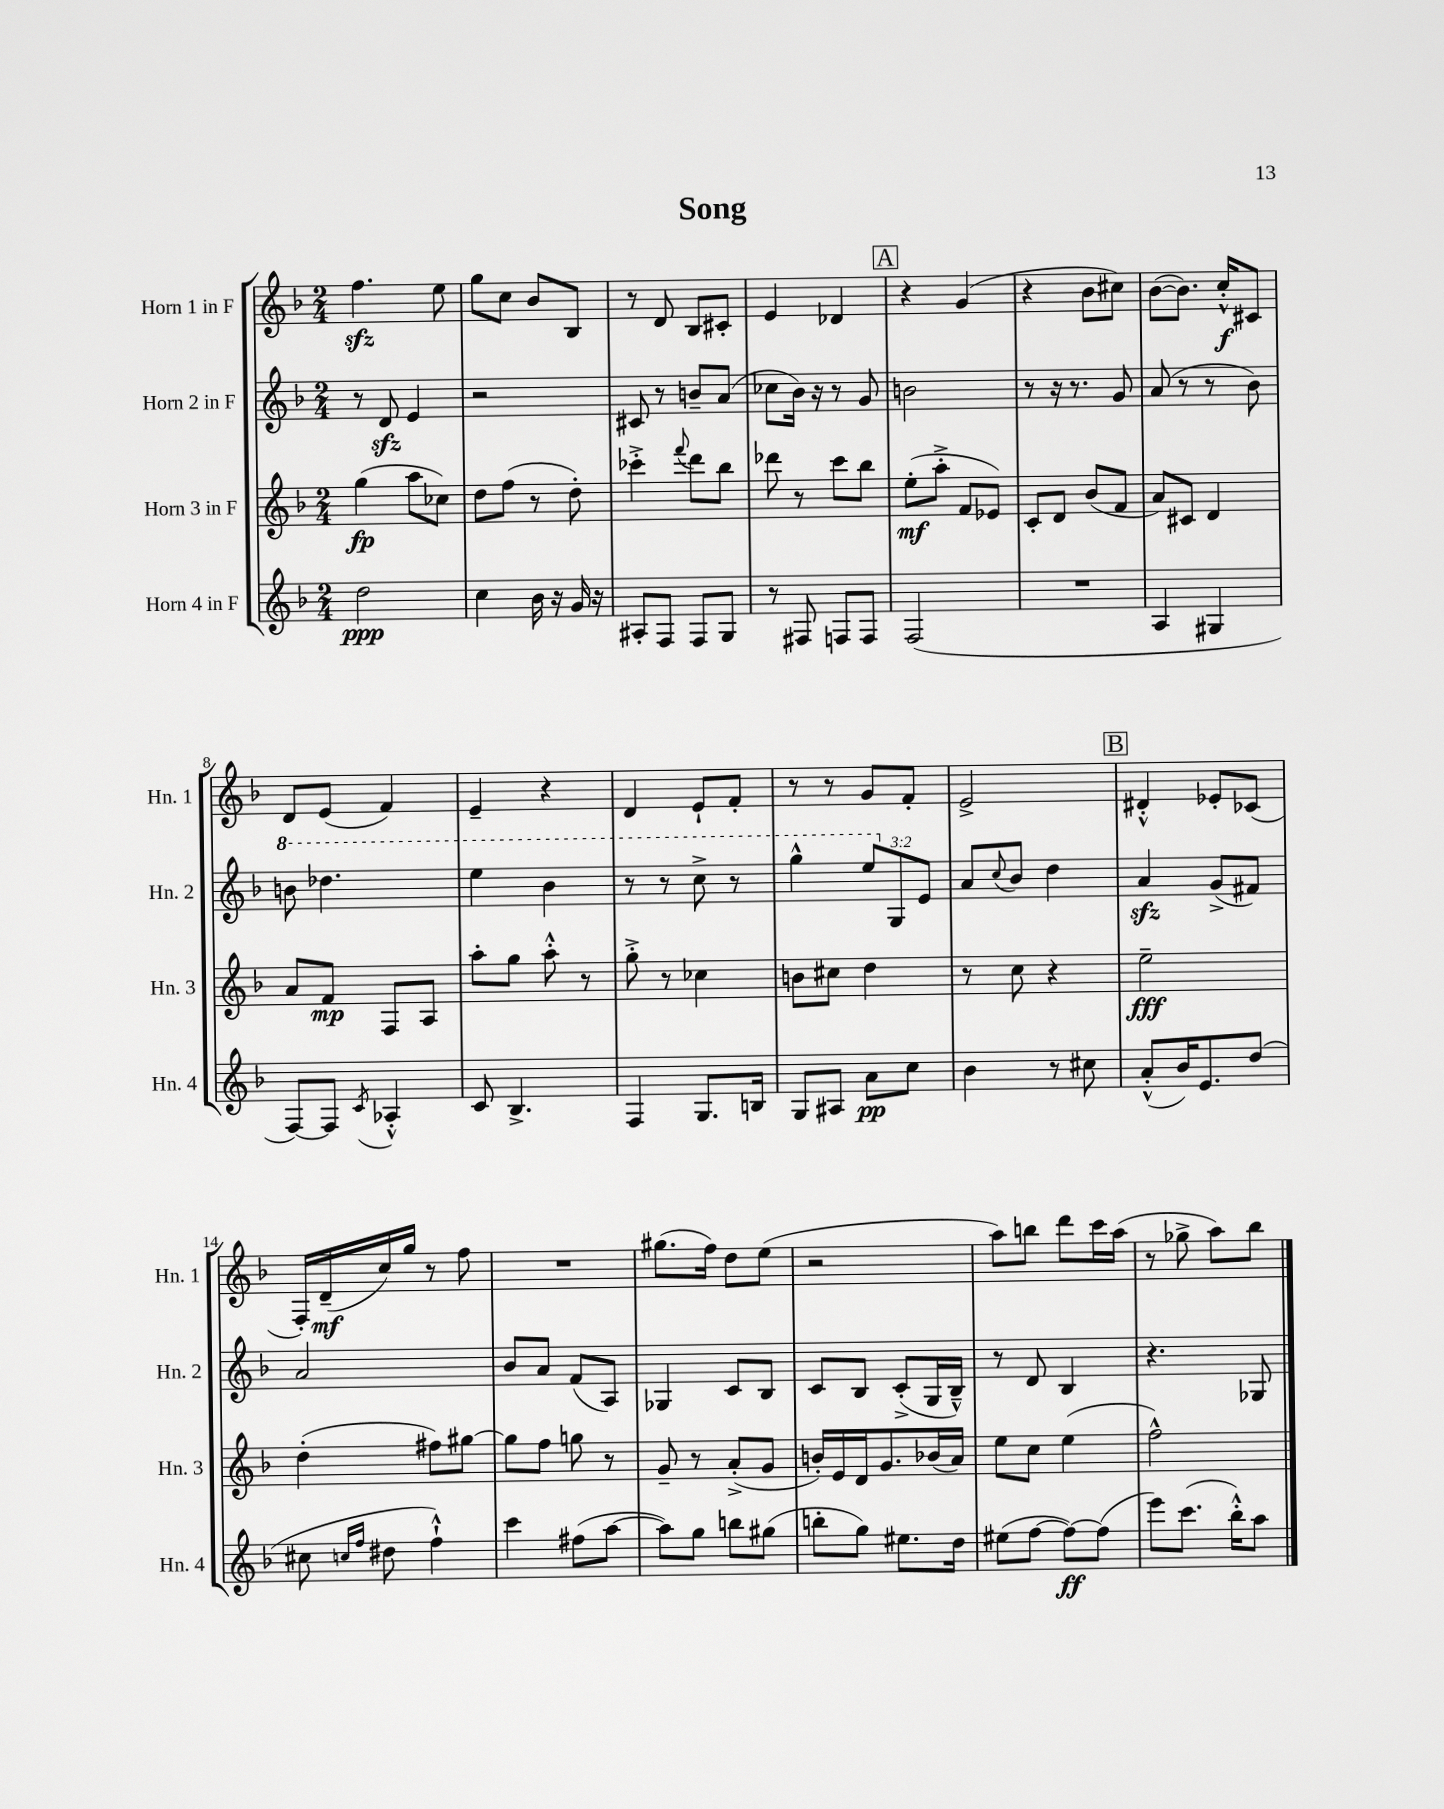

**kern	**kern	**kern	**kern
*staff4	*staff3	*staff2	*staff1
*clefG2	*clefG2	*clefG2	*clefG2
*k[b-]	*k[b-]	*k[b-]	*k[b-]
*M2/4	*M2/4	*M2/4	*M2/4
2dd\	(4gg\	8r	4.ff\
.	.	8d/	.
.	8aa\L	4e/	.
.	8cc-\J)	.	8ee\
=	=	=	=
4cc\	8dd\L	2r	8gg\L
.	(8ff\J	.	8cc\J
16b-\	8r	.	8b-/L
16r	.	.	.
16g/	8dd'\)	.	8B-/J
16r	.	.	.
=	=	=	=
8A#'/L	4ccc-'^\	8c#/	8r
8F/J	.	8r	8d/
.	8qqfff/	.	.
8F/L	8ddd\L	8b~/L	8B-/L
8G/J	8bb-\J	(8a/J	8c#'/J
=	=	=	=
8r	8ddd-\	8cc-\L	4e/
8F#/	8r	16b-\Jk)	.
.	.	16r	.
8F/L	8ccc\L	8r	4d-/
8F/J	8bb-\J	8g/	.
=	=	=	=
(2F/	(8ee'\L	2b\	4r
.	8aa'^\J	.	.
.	8f/L	.	(4g/
.	8e-/J)	.	.
=	=	=	=
2r	8c'/L	8r	4r
.	8d/J	16r	.
.	.	8.r	.
.	(8b-/L	.	8b-\L
.	8f/J	8g/	8cc#\J)
=	=	=	=
4A/	8a/L)	(8a/	([8b-\L
.	8c#/J	8r	8.b-\]J)
4G#/	4d/	8r	.
.	.	.	16cc'^^/LK
.	.	8b-\)	8c#/J
=	=	=	=
[8F/L)	8a/L	8bb\	8d/L
8F/]J	8f/J	4.ddd-\	(8e/J
8qc/	.	.	.
4A-'^^/	8F/L	.	4f/)
.	8A/J	.	.
=	=	=	=
8c/	8aa'\L	4eee\	4e~/
4.B-^/	8gg\J	.	.
.	8aa'^^\	4bb-\	4r
.	8r	.	.
=	=	=	=
4F/	8gg'^\	8r	4d/
.	8r	8r	.
8.G/L	4cc-\	8ccc^\	8e`/L
.	.	8r	8f'/J
16B/Jk	.	.	.
=	=	=	=
8G/L	8b\L	4ggg^^\	8r
8A#/J	8cc#\J	.	8r
8a\L	4dd\	12eee/L	8g/L
.	.	12G/	.
8cc\J	.	.	8f'/J
.	.	12e/J	.
=	=	=	=
4b-\	8r	8a/L	2e^/
.	.	8qqcc/	.
.	8cc\	8b-/J	.
8r	4r	4dd\	.
8cc#\	.	.	.
=	=	=	=
(8a'^^/L	2ee~\	4a/	4d#'^^/
16b-/K)	.	.	.
8.e/	.	.	.
.	.	(8g^/L	8e-'/L
(8dd/J	.	8f#/J)	(8c-/J
=	=	=	=
8cc#\	(4dd'\	2a/	16F'/LL)
.	.	.	(16d~/
16qqcc/LL	.	.	.
16qqff/JJ	.	.	.
8dd#\	.	.	16cc/)
.	.	.	16gg/JJ
4ff`^^\)	8ff#\L)	.	8r
.	[8gg#\J	.	8ff\
=	=	=	=
4ccc\	8gg#\]L	8b-/L	2r
.	8ff\J	8a/J	.
(8ff#\L	8gg\	(8f/L	.
[8aa\J	8r	8A/J)	.
=	=	=	=
8aa\]L)	8g~/	4G-/	(8.gg#\L
8gg\J	8r	.	.
.	.	.	16ff\Jk)
8bb\L	(8a'^/L	8c/L	8dd\L
(8gg#\J	8g/J	8B-/J	(8ee\J
=	=	=	=
8bb'\L	16b'/LL)	8c/L	2r
.	16e/	.	.
8gg\J)	16d/J	8B-/J	.
.	8.g/	.	.
8.ee#\L	.	(8c'^/L	.
.	(16b-/L	16G/L	.
16dd\Jk	16a/JJ)	16B-~^^/JJ)	.
=	=	=	=
(8ee#\L	8ee\L	8r	8aa\L)
[8ff\J	8cc\J	8d/	8bb\J
8ff\_L)	(4ee\	4B-/	8ddd\L
(8ff\]J	.	.	16ccc\L
.	.	.	(16aa\JJ
=	=	=	=
8eee\L)	2ff^^\)	4.r	8r
(8.ccc\J	.	.	8gg-^\
.	.	.	8aa\L)
16bb-'^^\LK)	.	.	.
8aa\J	.	8G-/	8bb-\J
==	==	==	==
*-	*-	*-	*-
